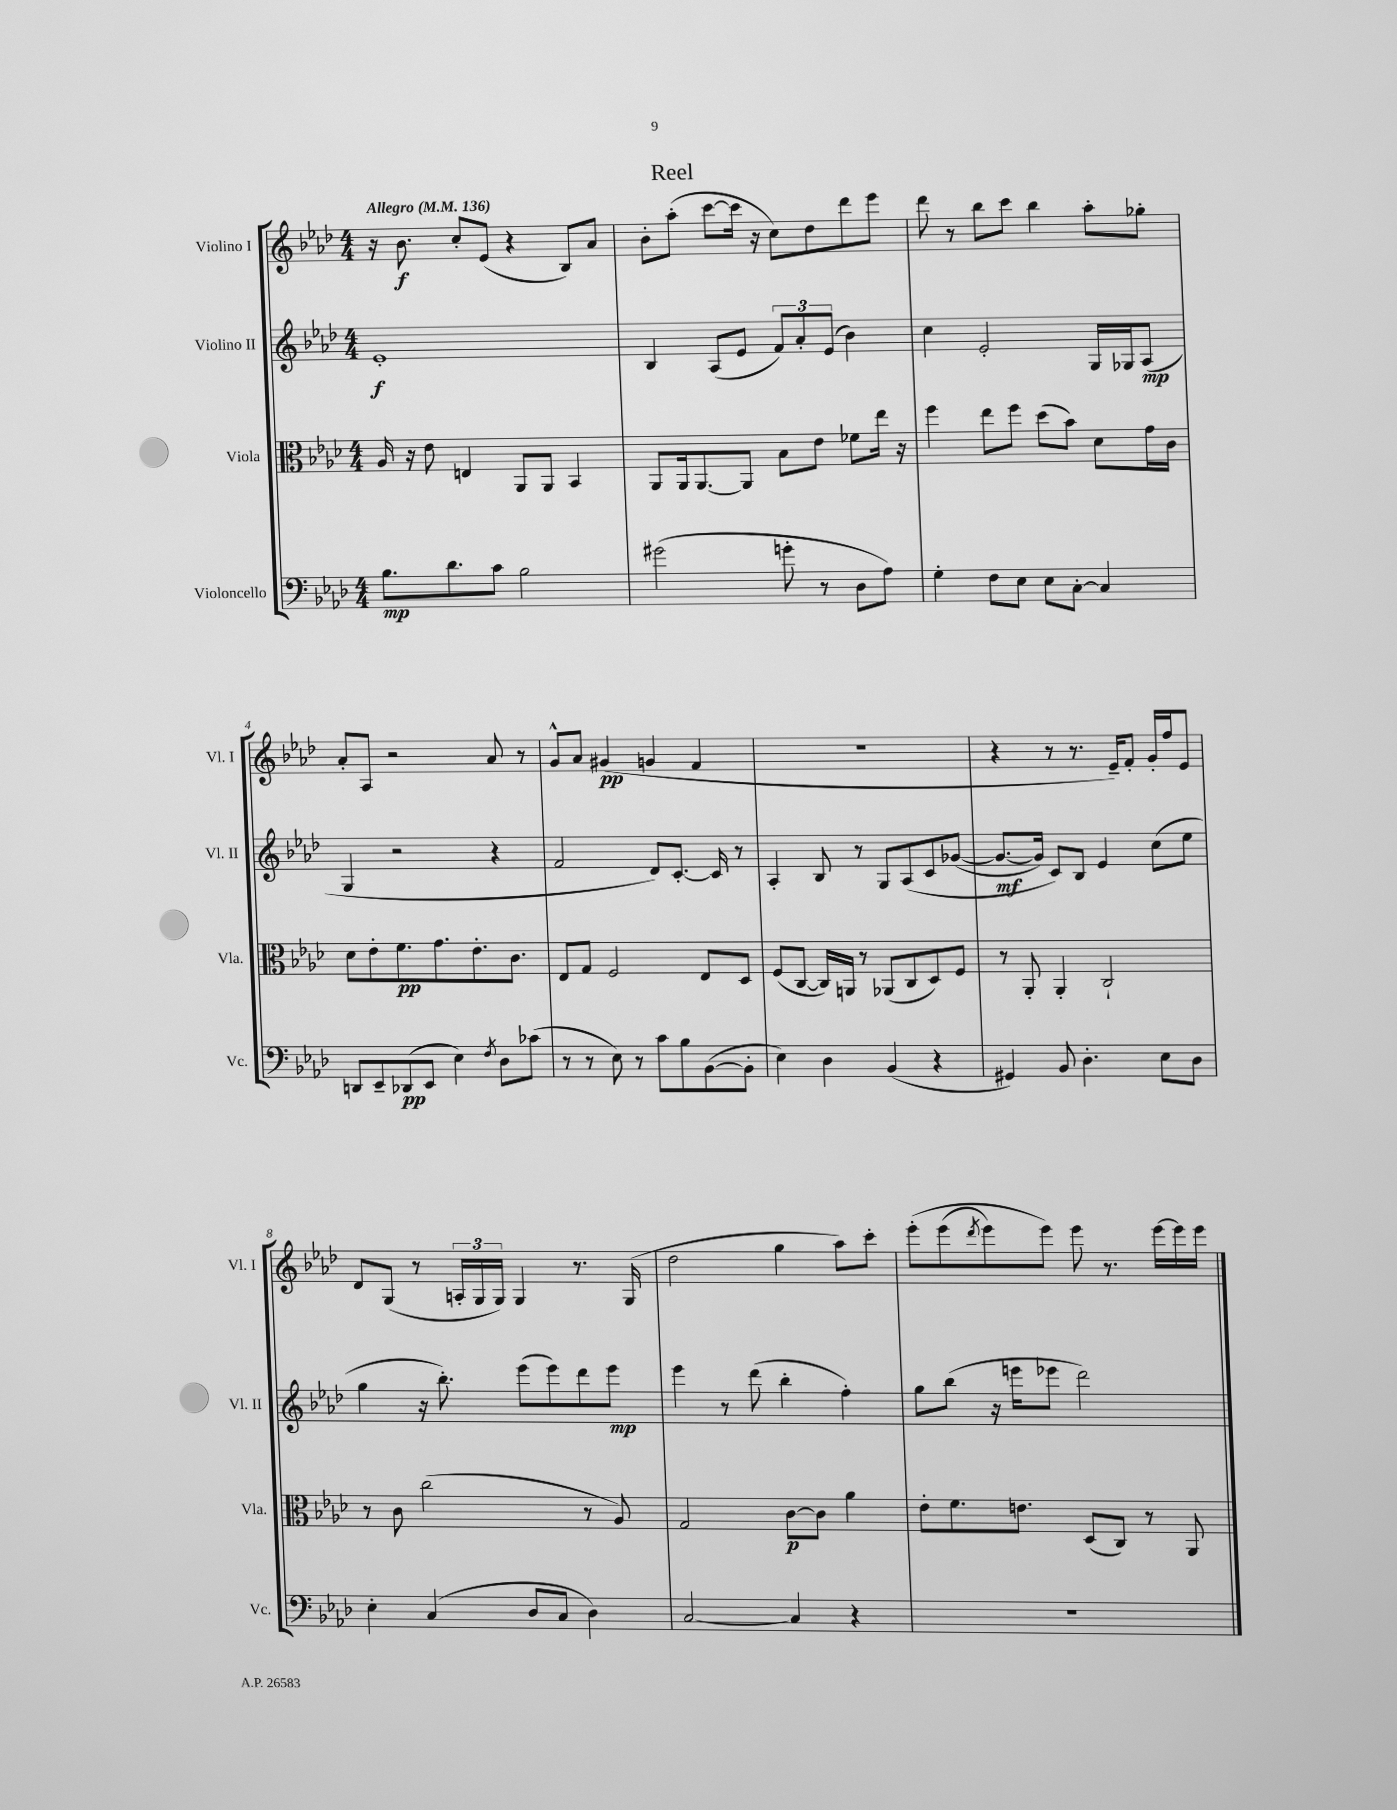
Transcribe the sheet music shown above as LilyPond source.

\header { title = "Reel" }
<<
\new StaffGroup <<
\new Staff = "s0" \with { instrumentName = "Violino I" shortInstrumentName = "Vl. I" } {
    \clef treble \key aes \major \numericTimeSignature \time 4/4 \tempo "Allegro" 4 = 136
    r16 bes'8.\f c''8-. ees'8( r4 bes8) aes'8 |
    bes'8-. aes''8-.( c'''8~ c'''16 r16 c''8) des''8 des'''8 ees'''8 |
    des'''8 r8 bes''8 c'''8 bes''4 aes''8-. ges''8-. |
    aes'8-. aes8 r2 aes'8 r8 |
    g'8-^ aes'8 gis'4\pp( g'4 f'4 |
    r1 |
    r4 r8 r8. ees'16--) f'8-. g'16-. f''16 ees'8 |
    des'8 g8( r8 \tuplet 3/2 { a16-. g16 g16) } g4 r8. g16( |
    des''2 g''4 aes''8) c'''8-. |
    ees'''8-.\( ees'''8( \acciaccatura { des'''8 } ees'''8) ees'''8\) ees'''8 r8. ees'''16~ ees'''16 ees'''16 \bar "|." |
}
\new Staff = "s1" \with { instrumentName = "Violino II" shortInstrumentName = "Vl. II" } {
    \clef treble \key aes \major \numericTimeSignature \time 4/4
    ees'1-.\f |
    bes4 aes8( ees'8 \tuplet 3/2 { f'8) aes'8-. ees'8( } bes'4) |
    c''4 ees'2-. g16 ges16 aes8\mp( |
    g4 r2 r4 |
    f'2 des'8) c'8.~-. c'16 r8 |
    aes4-. bes8 r8 g8 aes8\( c'8 ges'8~( |
    ges'8.~\mf ges'16) c'8\) bes8 ees'4 c''8( ees''8 |
    g''4 r16 bes''8.-.) ees'''8( ees'''8) des'''8 ees'''8\mp |
    ees'''4 r8 des'''8( bes''4-. f''4-.) |
    g''8 bes''8( r16 e'''16 ees'''8 des'''2) \bar "|." |
}
\new Staff = "s2" \with { instrumentName = "Viola" shortInstrumentName = "Vla." } {
    \clef alto \key aes \major \numericTimeSignature \time 4/4
    aes16 r16 ees'8 e4 aes,8 aes,8 bes,4 |
    aes,8 aes,16 aes,8.~ aes,8 bes8 ees'8 fes'8 ees''16 r16 |
    f''4 ees''8 f''8 des''8( bes'8) des'8 g'16 c'16 |
    des'8 ees'8-. f'8.\pp g'8. ees'8.-. c'8. |
    ees8 g8 f2 ees8 des8 |
    f8( c8~ c16) a,16 r8 aes,8( c8 des8) f8 |
    r8 aes,8-. aes,4-. c2-! |
    r8 c'8 c''2( r8 aes8) |
    g2 c'8~\p c'8 aes'4 |
    ees'8-. f'8. e'8. des8( c8) r8 aes,8 \bar "|." |
}
\new Staff = "s3" \with { instrumentName = "Violoncello" shortInstrumentName = "Vc." } {
    \clef bass \key aes \major \numericTimeSignature \time 4/4
    bes8.\mp des'8. c'8 bes2 |
    gis'2( g'8-. r8 des8 aes8) |
    g4-. f8 ees8 ees8 c8~-. c4 |
    d,8 ees,8-- des,8\pp( ees,8 ees4) \acciaccatura { f8 } des8 ces'8( |
    r8 r8 ees8) r8 c'8 bes8 bes,8~( bes,8-. |
    ees4) des4 bes,4( r4 |
    gis,4) bes,8 des4.-. ees8 des8 |
    ees4-. c4( des8 c8 des4) |
    c2~ c4 r4 |
    R1 \bar "|." |
}
>>
>>
